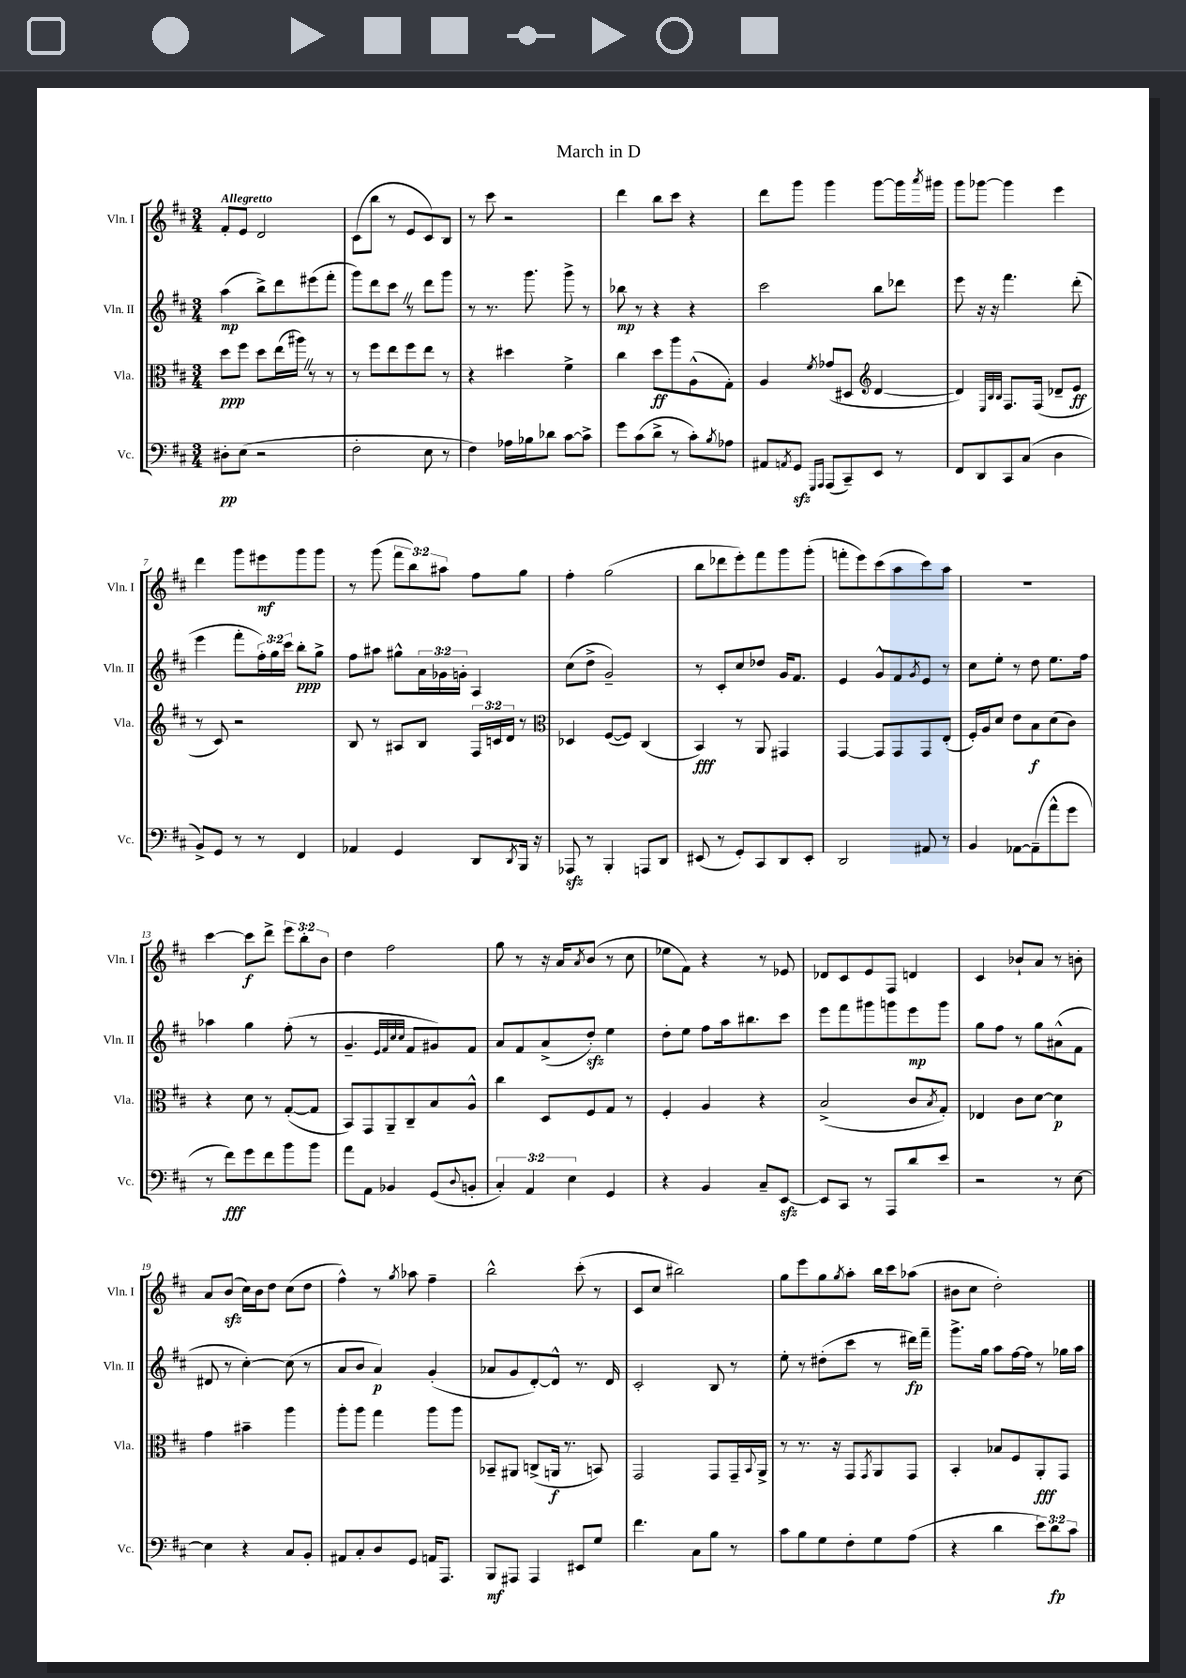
\header { title = "March in D" }
<<
\new StaffGroup <<
\new Staff = "s0" \with { instrumentName = "Vln. I" shortInstrumentName = "Vln. I" } {
    \clef treble \key d \major \numericTimeSignature \time 3/4 \override Staff.TupletNumber.text = #tuplet-number::calc-fraction-text \tempo "Allegretto"
    fis'8-. e'8 d'2 |
    cis'8( b''8 r8 e'8 cis'8) b8 |
    r8 cis'''8 r2 |
    d'''4 b''8 cis'''8 r4 |
    d'''8 g'''8 g'''4 g'''8~ g'''16 \acciaccatura { a'''8 } gis'''16 |
    g'''8 ges'''8~ ges'''4 e'''4 |
    d'''4 g'''8 eis'''8\mf g'''8 g'''8 |
    r8 g'''8( \tuplet 3/2 { fis'''8 b''8) ais''8 } fis''8 g''8 |
    fis''4-. g''2( |
    b''8 des'''8 e'''8-.) fis'''8 g'''8 g'''8-.( |
    f'''8-. e'''8) cis'''8( a''8 cis'''8) a''8 |
    R2. |
    cis'''4~ cis'''8\f d'''8-> \tuplet 3/2 { e'''8 b''8-. b'8 } |
    d''4 fis''2 |
    g''8 r8 r16 a'16 \acciaccatura { a'8 } b'8( r8 cis''8 |
    ees''8 fis'8) r4 r8 ees'8 |
    des'8 cis'8 e'8 fis8 d'4 |
    cis'4 bes'8-! a'8 r8 b'8-. |
    a'8 b'8\sfz( cis''16) b'16 d''8 cis''8( d''8 |
    fis''4-^) r8 \acciaccatura { g''8 } aes''8 fis''4-- |
    b''2-^ cis'''8-.( r8 |
    cis'8 cis''8 bis''2) |
    g''8 e'''8 g''8 \acciaccatura { g''8 } a''8-. b''16 cis'''16 aes''8( |
    bis'8 cis''8 d''2-.) \bar "|." |
}
\new Staff = "s1" \with { instrumentName = "Vln. II" shortInstrumentName = "Vln. II" } {
    \clef treble \key d \major \numericTimeSignature \time 3/4 \override Staff.TupletNumber.text = #tuplet-number::calc-fraction-text
    a''4\mp( b''8->) d'''8 eis'''8( fis'''8-. |
    g'''8) d'''8 cis'''8 \once \override BreathingSign.text = \markup { \musicglyph "scripts.caesura.straight" } \breathe r8 d'''8 g'''8 |
    r8 r8. g'''8. g'''8-> r8 |
    bes''8\mp r8 r4 r4 |
    cis'''2 b''8 des'''8 |
    e'''8 r16 r16 fis'''4. d'''8-.( |
    e'''4 fis'''8-. \tuplet 3/2 { fis''16-.) g''16 cis'''16 } b''8-.\ppp g''8-> |
    fis''8 ais''8 gis''8-^ \tuplet 3/2 { a'16 ges'16 g'16-. } a4 |
    cis''8( d''8-> g'2--) |
    r8 cis'8-. cis''8 des''8 g'16 fis'8. |
    e'4 g'8-^ fis'8 \acciaccatura { g'8 } e'8 r8 |
    cis''8 e''8-. r8 d''8 e''8. fis''16 |
    aes''4 g''4 fis''8-.( r8 |
    g'4.-- \grace { e'32 fis'32 cis''32 cis''32 } fis'8 gis'8) fis'8 |
    a'8 fis'8 a'8->( d''8-.\sfz) e''4 |
    d''8-. e''8 fis''8 a''16 bis''8. cis'''8 |
    e'''8 fis'''8 gis'''8 g'''8 e'''8\mp g'''8 |
    g''8 fis''8 r8 g''8 ais'8-^( fis'8 |
    dis'8 r8 cis''4~-.) cis''8( r8 |
    a'8 b'8 a'4\p) g'4-.( |
    aes'8 g'8 d'8~-.) d'8-^ r8. d'16 |
    cis'2-. b8 r8 |
    e''8-. r8 dis''8-.( cis'''8 r8 dis'''16\fp) fis'''16-- |
    g'''8.-> g''16 a''8 fis''16~ fis''16 r8 ges''16 a''16 \bar "|." |
}
\new Staff = "s2" \with { instrumentName = "Vla." shortInstrumentName = "Vla." } {
    \clef alto \key d \major \numericTimeSignature \time 3/4 \override Staff.TupletNumber.text = #tuplet-number::calc-fraction-text
    d''8\ppp fis''8 d''8 e''16( ais''16) \once \override BreathingSign.text = \markup { \musicglyph "scripts.caesura.straight" } \breathe r8 r8 |
    r8 fis''8 e''8 fis''8 e''8 r8 |
    r4 dis''4 fis'4-> |
    cis''4 d''8\ff a''8 a8-^( g8-.) |
    a4 \acciaccatura { fis'8 } ges'8( dis8 \clef treble d'4~ |
    d'4) \grace { e32 b32 b32 } fis8. fis16( des'8-- e'8\ff |
    r8 cis'8) r2 |
    b8 r8 ais8 b8 \tuplet 3/2 { fis16 c'16 d'16 } r8 |
    \clef alto des4 fis8~( fis8) cis4( |
    b,4\fff) r8 a,8 gis,4 |
    g,4~ g,8 g,8 g,8 e8-.( |
    fis16-.) a16 d'8 e'8 b8\f d'8( cis'8) |
    r4 d'8 r8 g8~-.( g8 |
    b,8) g,8 a,8-- cis8-- b8 a8-^ |
    cis''4 d8 fis8 g8 r8 |
    fis4-. a4 r4 |
    b2->( cis'8 \acciaccatura { b8 } g8-.) |
    ees4 cis'8 d'8~ d'4\p |
    g'4 bis'4-- a''4 |
    a''8-. a''8 g''4 a''8 a''8 |
    bes,8-- ais,8 c8->( a,16\f r8. b,8) |
    g,2 g,8 g,16-- \appoggiatura { b,8 } a,16-> |
    r8 r8. r16 g,8 \acciaccatura { g,8 } a,8 g,8 |
    b,4-. bes8 fis8 a,8-.\fff g,8 \bar "|." |
}
\new Staff = "s3" \with { instrumentName = "Vc." shortInstrumentName = "Vc." } {
    \clef bass \key d \major \numericTimeSignature \time 3/4 \override Staff.TupletNumber.text = #tuplet-number::calc-fraction-text
    dis8-.\pp e8( r2 |
    fis2-. e8 r8 |
    fis4) aes16 bes16 des'8 cis'8~ cis'8-> |
    g'8 cis'8( d'8-> r8 cis'8-.) \acciaccatura { b8 } aes8 |
    ais,8 \acciaccatura { a,8 } g,8\sfz \grace { g,,16 a,,16 } a,,8( cis,8--) e,8 r8 |
    fis,8 d,8 cis,8 cis8( d4 |
    b,8->) g,8 r8 r8 fis,4 |
    aes,4 g,4 d,8 \acciaccatura { d,8 } b,,16 r16 |
    aes,,8\sfz r8 b,,4-. a,,8 d,8 |
    eis,8( r8 g,8-.) cis,8 d,8 eis,8-. |
    d,2 ais,8 r8 |
    b,4 aes,8~ aes,8--( a'8-^ g'8 |
    r8 fis'8\fff) g'8 fis'8 b'8 b'8 |
    a'8 a,8 bes,4 g,8( \appoggiatura { d8 } b,8-. |
    \tuplet 3/2 { cis4-.) a,4 e4 } g,4 |
    r4 b,4 cis8-- e,8~\sfz |
    e,8 cis,8 r8 a,,8 d'8 e'8 |
    r2 r8 e8~ |
    e4 r4 cis8 b,8-. |
    ais,8 cis8-. d8 g,8 a,16 a,,8. |
    b,,8\mf ais,,8 ais,,4 eis,8 g8 |
    fis'4. cis8 b8 r8 |
    cis'8 b8 g8 fis8-. g8 a8( |
    r4 d'4 \tuplet 3/2 { e'8) d'8\fp cis'8 } \bar "|." |
}
>>
>>
